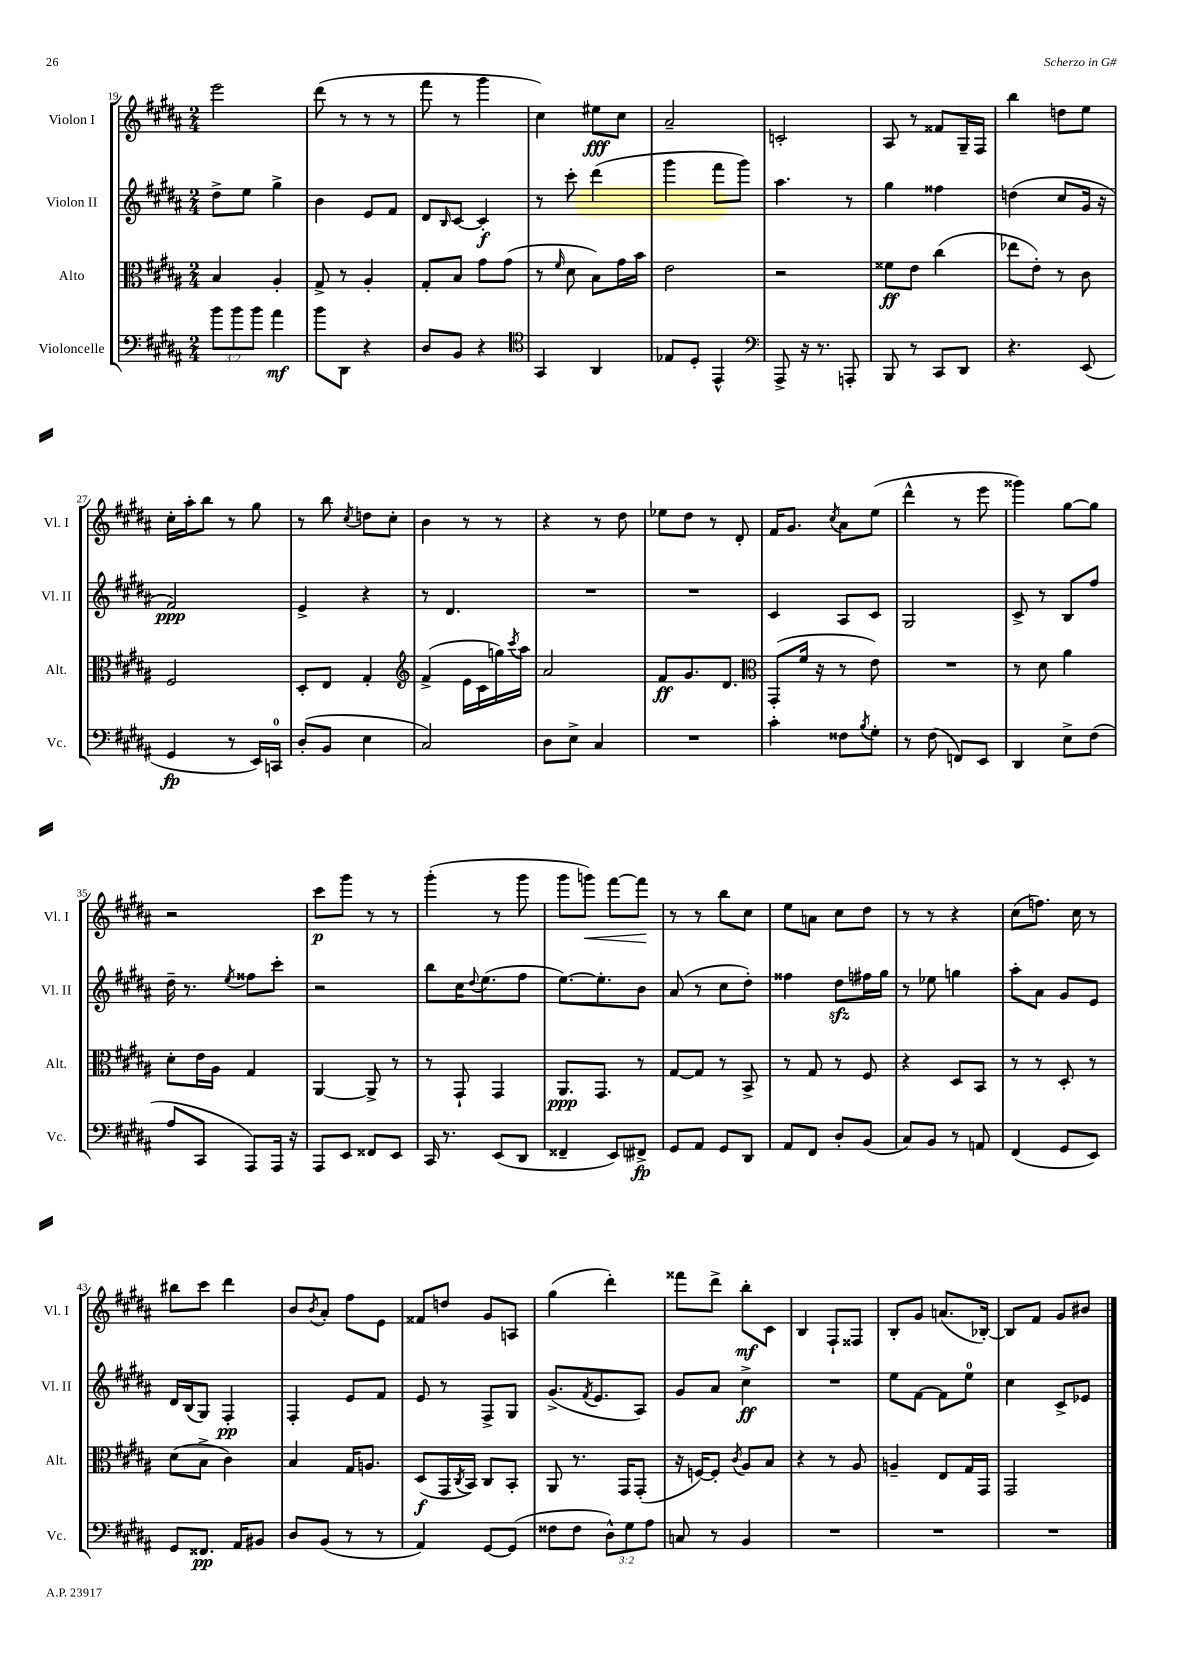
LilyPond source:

<<
\new StaffGroup <<
\new Staff = "s0" \with { instrumentName = "Violon I" shortInstrumentName = "Vl. I" } {
    \clef treble \key b \major \numericTimeSignature \time 2/4
    e'''2 |
    dis'''8( r8 r8 r8 |
    fis'''8 r8 gis'''4 |
    cis''4) eis''8\fff cis''8 |
    ais'2-- |
    c'2-. |
    ais8 r8 fisis'8 gis16-- fis16 |
    b''4 d''8 e''8 |
    cis''16-. ais''16-. b''8 r8 gis''8 |
    r8 b''8 \acciaccatura { cis''8 } d''8 cis''8-. |
    b'4 r8 r8 |
    r4 r8 dis''8 |
    ees''8 dis''8 r8 dis'8-. |
    fis'16 gis'8. \acciaccatura { cis''8 } ais'8 e''8( |
    dis'''4-^ r8 e'''8 |
    gisis'''4) gis''8~ gis''8 |
    r2 |
    cis'''8\p gis'''8 r8 r8 |
    gis'''4-.( r8 gis'''8 |
    gis'''8 g'''8\<) fis'''8~ fis'''8\! |
    r8 r8 b''8 cis''8 |
    e''8 a'8 cis''8 dis''8 |
    r8 r8 r4 |
    cis''8( f''8.) cis''16 r8 |
    bis''8 cis'''8 dis'''4 |
    b'8 \acciaccatura { b'8 } ais'8-. fis''8 e'8 |
    fisis'8 d''8 gis'8 a8 |
    gis''4( dis'''4-.) |
    fisis'''8 dis'''8-> b''8-.\mf cis'8 |
    b4 fis8-! fisis8 |
    b8-. gis'8 a'8.( bes16~-.) |
    bes8 fis'8 gis'8 bis'8 \bar "|." |
}
\new Staff = "s1" \with { instrumentName = "Violon II" shortInstrumentName = "Vl. II" } {
    \clef treble \key b \major \numericTimeSignature \time 2/4
    dis''8-> e''8 gis''4-> |
    b'4 e'8 fis'8 |
    dis'8 \grace { b16 } cis'8~ cis'4-.\f |
    r8 cis'''8-. dis'''4( |
    gis'''4 fis'''8 gis'''8) |
    ais''4. r8 |
    gis''4 fisis''4 |
    d''4( cis''8 gis'16 r16 |
    fis'2\ppp) |
    e'4-> r4 |
    r8 dis'4. |
    R2 |
    R2 |
    cis'4 ais8 cis'8 |
    gis2 |
    cis'8-> r8 b8 fis''8 |
    dis''16-- r8. \acciaccatura { e''8 } fisis''8 cis'''8-. |
    r2 |
    b''8 cis''16 \appoggiatura { dis''8 } e''8.( fis''8 |
    e''8.~) e''8.-. b'8 |
    ais'8( r8 cis''8 dis''8-.) |
    fisis''4 dis''8\sfz fis''16 gis''16 |
    r8 ees''8 g''4 |
    ais''8-. ais'8 gis'8 e'8 |
    dis'16 b16( gis8) fis4-.\pp |
    fis4-. e'8 fis'8 |
    e'8 r8 fis8-> gis8 |
    gis'8.->( \acciaccatura { fis'8 } e'8. ais8) |
    gis'8 ais'8 cis''4->\ff |
    R2 |
    e''8 fis'8~ fis'8 e''8-0 |
    cis''4 cis'8-> ees'8 \bar "|." |
}
\new Staff = "s2" \with { instrumentName = "Alto" shortInstrumentName = "Alt." } {
    \clef alto \key b \major \numericTimeSignature \time 2/4
    b4 ais4-. |
    gis8-> r8 ais4-. |
    gis8-. b8 gis'8 gis'8( |
    r8 \grace { fis'16 } dis'8 b8) gis'16 b'16 |
    e'2 |
    r2 |
    fisis'8\ff e'8 cis''4( |
    ees''8 e'8-.) r8 cis'8 |
    fis2 |
    dis8-. e8 gis4-. |
    \clef treble fis'4->( e'16 cis'16 g''16) \acciaccatura { cis'''8 } ais''16 |
    ais'2 |
    fis'8\ff gis'8. dis'8. |
    \clef alto gis,8-.( fis'16 r16 r8 e'8) |
    R2 |
    r8 dis'8 ais'4 |
    dis'8-. e'16 ais16 gis4 |
    ais,4~ ais,8-> r8 |
    r8 gis,8-! gis,4 |
    ais,8.\ppp gis,8. r8 |
    gis8~ gis8 r8 b,8-> |
    r8 gis8 r8 fis8 |
    r4 dis8 b,8 |
    r8 r8 dis8-. r8 |
    dis'8( b8-> cis'4) |
    b4 gis16 a8. |
    dis8\f( gis,16 \acciaccatura { cis8 } b,16) cis8 b,8-. |
    ais,8 r8. gis,16 gis,8-.( |
    r16 f16~) f8-. \acciaccatura { cis'8 } ais8 b8 |
    r4 r8 ais8 |
    a4-- e8 gis16 gis,16 |
    gis,2 \bar "|." |
}
\new Staff = "s3" \with { instrumentName = "Violoncelle" shortInstrumentName = "Vc." } {
    \clef bass \key b \major \numericTimeSignature \time 2/4 \override Staff.TupletNumber.text = #tuplet-number::calc-fraction-text
    \tuplet 3/2 { b'8 b'8 b'8 } ais'4\mf |
    b'8 dis,8 r4 |
    dis8 b,8 r4 |
    \clef tenor gis,4 ais,4 |
    ees8 dis8-. e,4-^ |
    \clef bass ais,,8-> r16 r8. a,,8-. |
    b,,8 r8 cis,8 dis,8 |
    r4. e,8( |
    gis,4\fp r8 e,16) c,16-0 |
    dis8-.( b,8 e4 |
    cis2) |
    dis8 e8-> cis4 |
    R2 |
    cis'4-. fisis8 \acciaccatura { b8 } gis8-. |
    r8 fis8( f,8) e,8 |
    dis,4 e8-> fis8( |
    ais8 cis,8 ais,,8) ais,,16 r16 |
    ais,,8 e,8 fisis,8 e,8 |
    cis,16 r8. e,8( dis,8 |
    fisis,4-- e,8) fis,8->\fp |
    gis,8 ais,8 gis,8 dis,8 |
    ais,8 fis,8 dis8-. b,8( |
    cis8) b,8 r8 a,8 |
    fis,4( gis,8 e,8) |
    gis,8 fisis,8.\pp ais,16 bis,8 |
    dis8 b,8( r8 r8 |
    ais,4) gis,8~ gis,8( |
    fisis8 fisis8 \tuplet 3/2 { dis8-^) gis8 ais8 } |
    c8 r8 b,4 |
    R2 |
    R2 |
    R2 \bar "|." |
}
>>
>>
\layout { \context { \Score currentBarNumber = #19 } }
